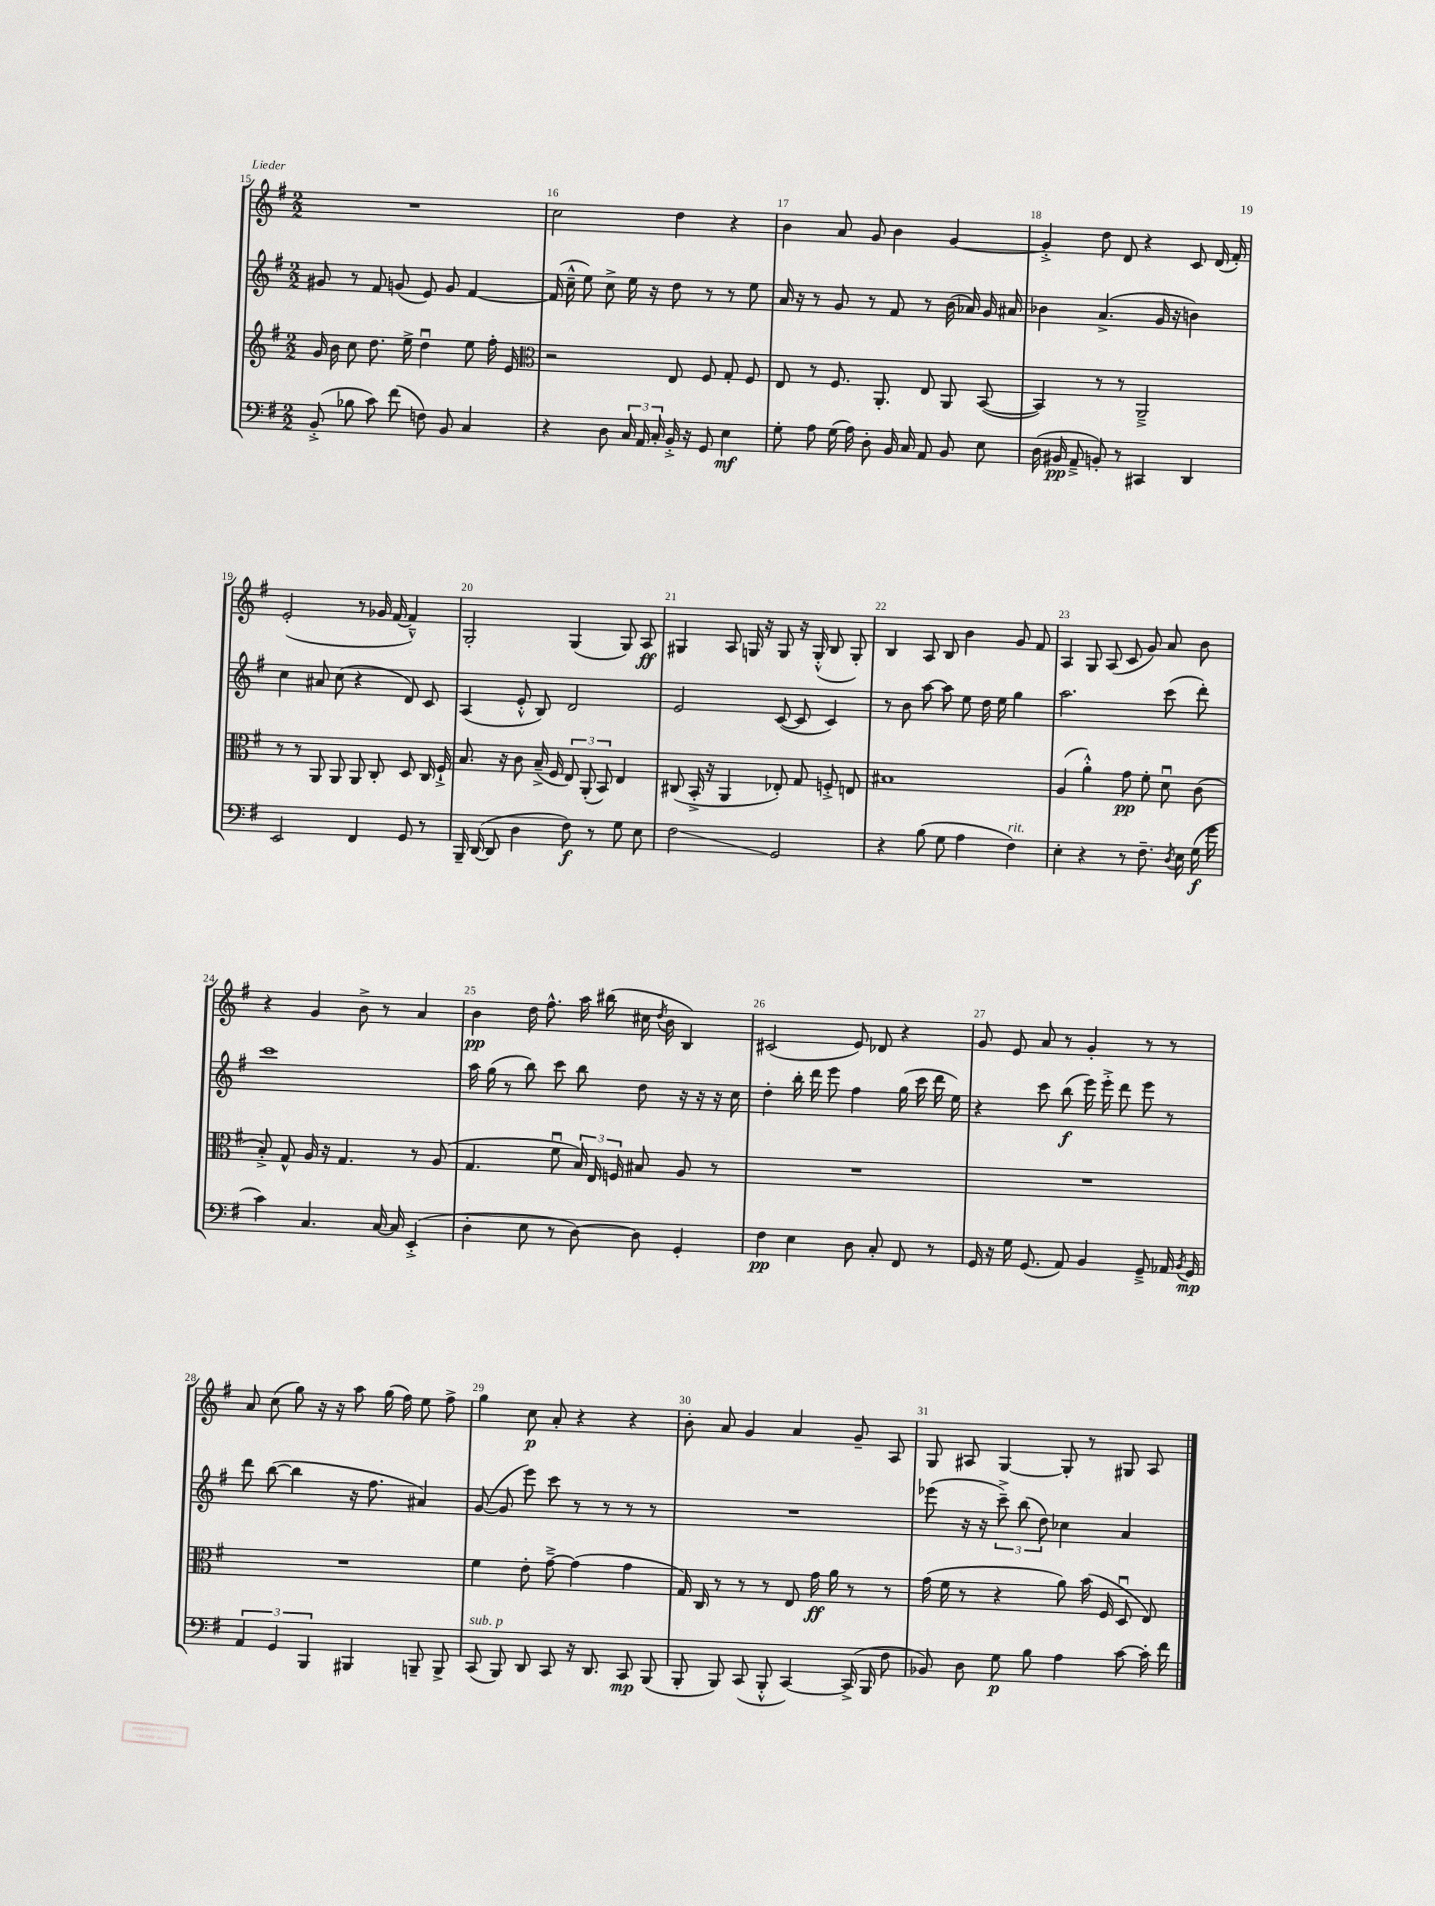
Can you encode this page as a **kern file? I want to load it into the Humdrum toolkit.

**kern	**kern	**kern	**kern
*staff4	*staff3	*staff2	*staff1
*clefF4	*clefG2	*clefG2	*clefG2
*k[f#]	*k[f#]	*k[f#]	*k[f#]
*M2/2	*M2/2	*M2/2	*M2/2
(8BB'^	16g	8g#	1r
.	16b	.	.
8B-	8cc	8r	.
8c)	8.dd	8f#	.
(8f#	.	(8g	.
.	16ee^	.	.
8F)	4ddu	8e)	.
8BB	.	8g	.
4C	8ee	[4f#	.
.	16ff#'	.	.
.	16e	.	.
=	=	=	=
*	*clefC3	*	*
4r	2r	(16f#]	2cc
.	.	16cc~^^	.
.	.	8ee)	.
8D	.	8cc^	.
24C	.	16ee	.
24AA	.	.	.
.	.	16r	.
24C'	.	.	.
16BB'^	8E	8dd	4dd
16r	.	.	.
8GG	8F#	8r	.
4E	8G'	8r	4r
.	8F#	8ee	.
=	=	=	=
8G'	8E	16a	4b
.	.	16r	.
8A	8r	8r	.
(16G	8.F#	8g	8a
16A)	.	.	.
8D'	.	8r	8g
.	8.AA'	.	.
16BB	.	8f#	4b
16C	.	.	.
8AA	8E	8r	.
8BB	8AA	(16b	[4g
.	.	16a-)	.
8E	([8BB	16g	.
.	.	16a#	.
=	=	=	=
(16D	4BB])	4b-	4g'^]
16BB#	.	.	.
8AA~^	.	.	.
8BB')	8r	(4.a^	8dd
8r	8r	.	8d
4CC#	2AA~^	.	4r
.	.	16g	.
.	.	16r	.
4DD	.	4b)	8c
.	.	.	(16d
.	.	.	16f#')
=	=	=	=
2EE	8r	4cc	(2e'
.	8r	.	.
.	8AA	8a#	.
.	8AA	(8cc	.
4FF#	8AA	4r	8r
.	8C'	.	16g-
.	.	.	[16f#
8GG	8D	8d)	4f#~^^])
8r	16C	8c	.
.	16F#`^	.	.
=	=	=	=
16BBB~	8.B	(4A	2G'
([16DD	.	.	.
8DD]	.	.	.
.	16r	.	.
4D	8c	8e'^^	.
.	(16B~^	8B)	.
.	16F#	.	.
8F#)	12E)	2d	(4G
.	(12AA'	.	.
8r	.	.	.
.	12BB)	.	.
8G	4E	.	8G)
8E	.	.	8A
=	=	=	=
2F#	(8C#	2e	4G#
.	16BB'^	.	.
.	16r	.	.
.	4AA	.	8A
.	.	.	16G
.	.	.	16r
2GG	8E-')	([8c	8G
.	8G	8c]	16r
.	.	.	(16G'^^
.	8F'^	4c)	8B
.	8E	.	8G')
=	=	=	=
4r	1B#	8r	4B
.	.	8b	.
(8B	.	[8aa	8A
8G	.	8aa]	8B
4A	.	8ee	4b
.	.	16dd	.
.	.	16ee	.
4F#)	.	4gg	8g
.	.	.	8f#
=	=	=	=
4E'	(4A	2.aa	4A
4r	4a'^^)	.	8G
.	.	.	(8A
8r	8g	.	8c
8.F#~	8f#'	.	8g)
.	8du	(8ccc	8a
8qD	.	.	.
16E	.	.	.
(16G	(8c	8ddd')	8b
16g	.	.	.
=	=	=	=
4c)	8B'^)	1ccc	4r
.	8G^^	.	.
4.C	16A	.	4g
.	16r	.	.
.	4.G	.	.
.	.	.	8b^
[16C	.	.	8r
16C]	.	.	.
(4EE'^	8r	.	4a
.	(8A	.	.
=	=	=	=
4D'	4.G	16aa	4b
.	.	(16gg	.
.	.	8r	.
8E	.	8bb)	16dd
.	.	.	8.ff#^^
8r	8f#u	8ccc	.
[8D)	24B)	8bb	16aa
.	24E	.	.
.	.	.	(16bb#
.	24F	.	.
8D]	8B#	8dd	16cc#
.	.	.	8qdd
.	.	.	16b
4GG'	8A	16r	4B)
.	.	16r	.
.	8r	16r	.
.	.	16cc	.
=	=	=	=
4F#	1r	4dd'	(2c#
4E	.	16bb'	.
.	.	16ddd	.
.	.	8eee	.
8D	.	4ff#	8e)
8C'	.	.	8d-
8FF#	.	(16gg	4r
.	.	16ccc	.
8r	.	16ddd	.
.	.	16ee)	.
=	=	=	=
16GG	1r	4r	8g
16r	.	.	.
16G	.	.	8e
(8.GG	.	.	.
.	.	8ccc	8a
8AA)	.	(8bb	8r
4BB	.	16eee)	4g'
.	.	16eee'^	.
.	.	8ddd	.
8GG~^	.	8eee	8r
16AA-	.	8r	8r
8qBB	.	.	.
16GG	.	.	.
=	=	=	=
6AA	1r	8ddd	8a
.	.	([8bb	(8cc
6GG	.	.	.
.	.	4bb]	8gg)
6BBB	.	.	.
.	.	.	16r
.	.	.	16r
4BBB#	.	16r	8aa
.	.	8.ff#	.
.	.	.	(16gg
.	.	.	16ff#)
8BBB~	.	4a#)	8ee
8BBB^	.	.	8ff#^
=	=	=	=
(8CC	4f#	([8g	4gg
8BBB)	.	8g]	.
8DD	8e'	8eee)	8cc
8CC	[8g~^	8ccc	8a'
16r	(4g]	8r	4r
8.DD	.	.	.
.	.	8r	.
8CC	4g	8r	4r
(8BBB	.	8r	.
=	=	=	=
8BBB'	16G)	1r	8b'
.	16C	.	.
8BBB)	8r	.	8a
(8CC	8r	.	4g
8BBB'^^	8r	.	.
[4CC)	8E	.	4a
.	16g	.	.
.	16a	.	.
(16CC^]	8r	.	8g~
16BBB	.	.	.
8F#	8r	.	8A
=	=	=	=
8BB-)	(16g	(8eee-	8G
.	16f#	.	.
8D	8r	16r	8A#
.	.	16r	.
8G	4r	12ccc~^)	[4G
.	.	(12bb	.
8B	.	.	.
.	.	12dd)	.
4A	8a)	4cc-	8G']
.	(16b	.	8r
.	16F#	.	.
[8c	8Du	4a	8G#
16c']	8E)	.	8A#
16f#	.	.	.
==	==	==	==
*-	*-	*-	*-
